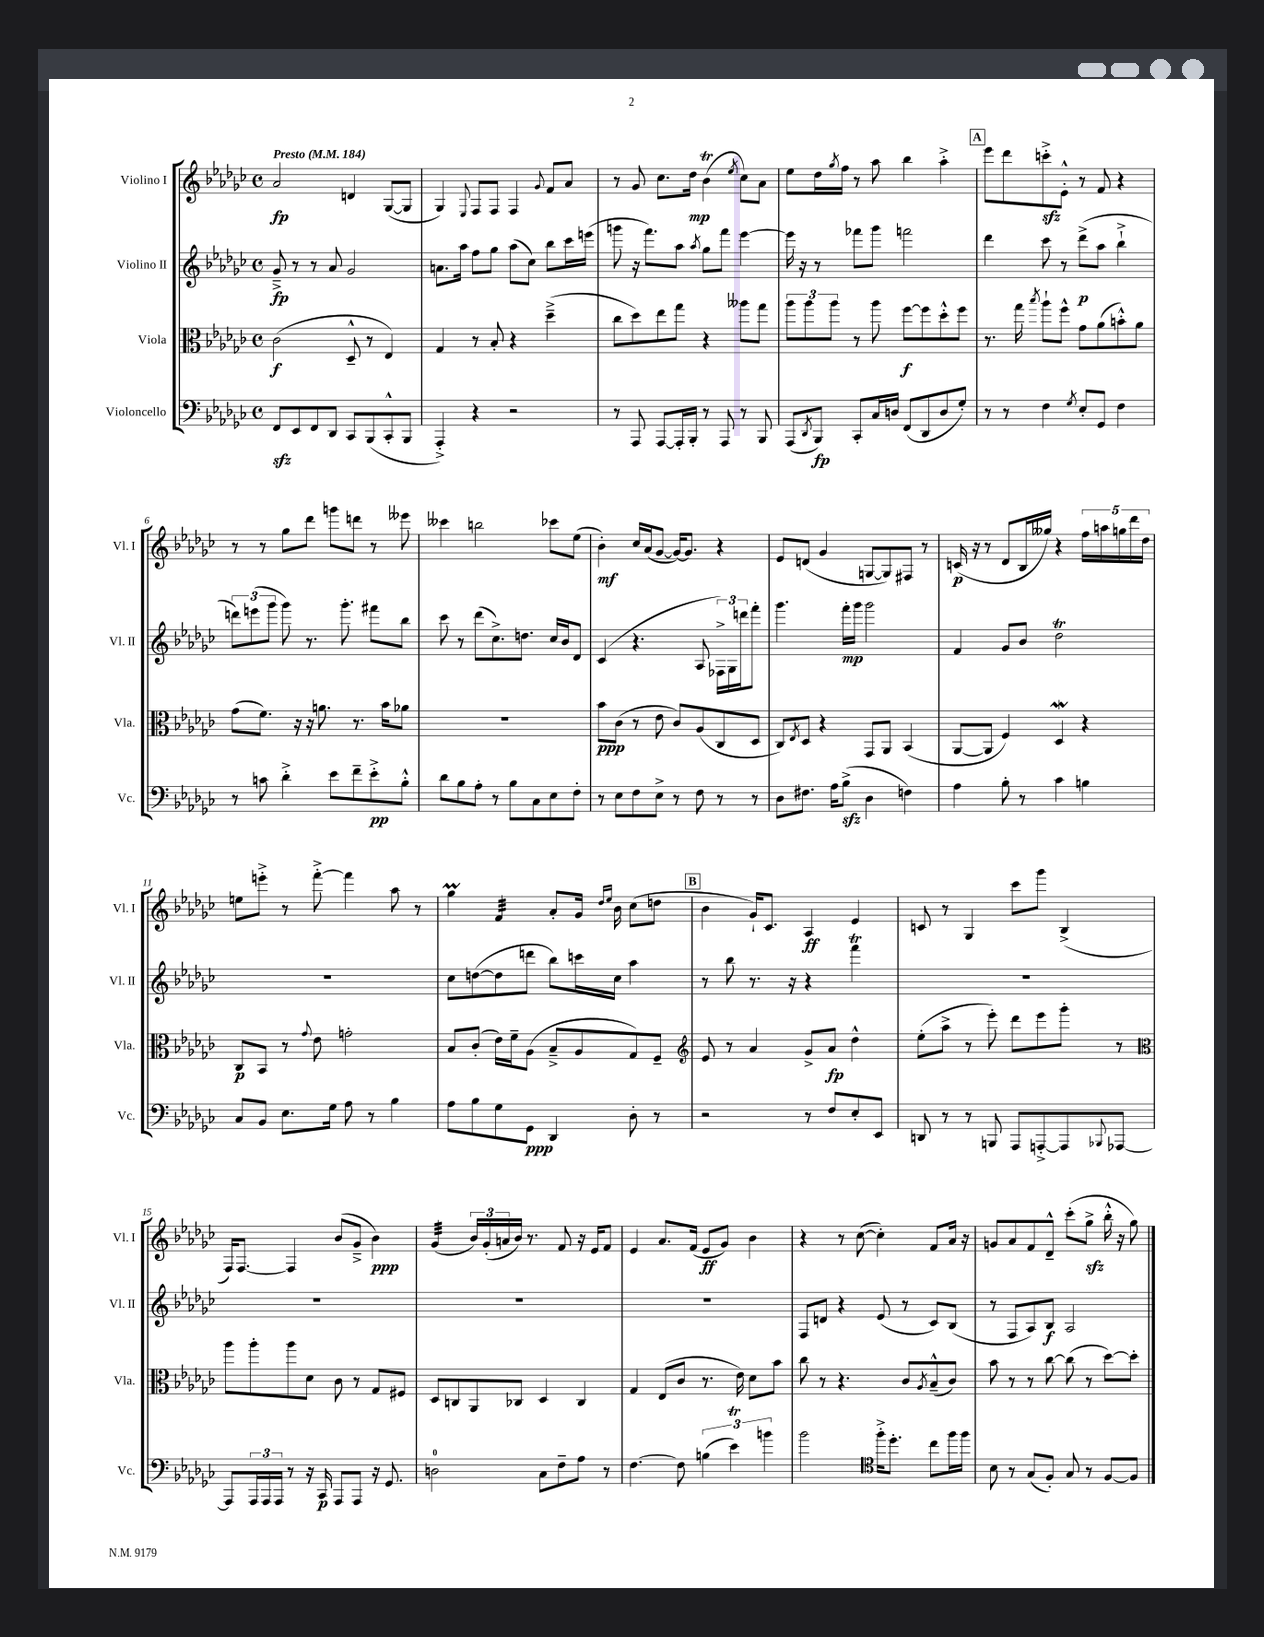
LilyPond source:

<<
\new StaffGroup <<
\new Staff = "s0" \with { instrumentName = "Violino I" shortInstrumentName = "Vl. I" } {
    \clef treble \key ges \major \defaultTimeSignature \time 4/4 \tempo "Presto" 4 = 184
    aes'2\fp d'4 ges8~( ges8 |
    ges4) \appoggiatura { ees8 } f8 f8 f4 \appoggiatura { ges'8 } f'8 aes'8 |
    r8 ges'8 ces''8. des''16\mp bes'4\trill( \acciaccatura { ees''8 } ces''8) aes'8 |
    ees''8 des''16 \acciaccatura { ges''8 } f''16 r8 aes''8 bes''4 aes''4-.-> |
    \mark \markup { \box "A" } ees'''8 des'''8 c'''8-.->\sfz ees'8-.-^ r8 f'8 r4 |
    r8 r8 ges''8 des'''8 g'''8 d'''8 r8 eeses'''8 |
    ceses'''4 b''2 ces'''8 ees''8( |
    bes'4-.\mf) ces''16 aes'16( ges'8~ ges'16~) ges'8. r4 |
    ees'8 d'8( ges'4 g8~ g8) fis8 r8 |
    c'16\p( r16 r8 des'8 bes16 geses''16) r4 \tuplet 5/4 { f''16 a''16 g''16 des'''16 des''16 } |
    e''8 e'''8-.-> r8 f'''8~-.-> f'''4 aes''8 r8 |
    ges''4\prall f'4:32 aes'8-. ges'16 \grace { des''16 ees''16 } bes'16 ces''8( d''8 |
    \mark \markup { \box "B" } bes'4 ges'16-!) ces'8. aes4\ff ees'4 |
    c'8 r8 ges4 ces'''8 ges'''8 bes4->( |
    f16) f8.~ f4 bes'8( ges'8---> bes'4\ppp) |
    ges'4:32( \tuplet 3/2 { bes'16) ges'16-.( a'16 } bes'16) r8. f'8 r16 ees'16 f'8 |
    ees'4 aes'8. f'16( ees'8\ff ges'8) bes'4 |
    r4 r8 ces''8~( ces''4-.) f'8 aes'16 r16 |
    g'8 aes'8 f'8 des'8---^ ces'''8-.( ges''8->\sfz bes''16-.-^ r16 ges''8) \bar "|." |
}
\new Staff = "s1" \with { instrumentName = "Violino II" shortInstrumentName = "Vl. II" } {
    \clef treble \key ges \major \defaultTimeSignature \time 4/4
    ges'8--->\fp r8 r8 aes'8 ges'2 |
    a'8. aes''16 f''8 ges''8 aes''8( ces''8) bes''8 ces'''16 e'''16( |
    g'''8 r16 f'''8.) aes''8 \acciaccatura { aes''8 } ges''8 f'''8 ees'''4~ |
    ees'''16 r16 r8 fes'''8 ges'''8 f'''2 |
    \mark \markup { \box "A" } des'''4 ces'''8 r8 des'''8->\p( aes''8 bes''4-!-> |
    \tuplet 3/2 { d'''8) e'''8( ges'''8 } ges'''8) r8. ges'''8.-. fis'''8 bes''8 |
    ces'''8 r8 des'''8( ces''8.->) d''8. ces''16 bes'16 des'8 |
    ces'4( r4. aes8 \tuplet 3/2 { fes16->) ges16 d'''16 } f'''8-. |
    ges'''4. f'''16-.\mp ges'''16 ges'''2 |
    f'4 ges'8 bes'8 des''2\trill |
    R1 |
    ces''8 d''8~( d''8 d'''8 bes''8) c'''16 ces''16 aes''4 |
    \mark \markup { \box "B" } r8 bes''8 r8. r16 r4 f'''4\trill |
    R1 |
    R1 |
    R1 |
    R1 |
    f8 d'8 r4 ees'8( r8 ces'8) bes8( |
    r8 f8 aes8) bes8\f aes2 \bar "|." |
}
\new Staff = "s2" \with { instrumentName = "Viola" shortInstrumentName = "Vla." } {
    \clef alto \key ges \major \defaultTimeSignature \time 4/4
    ces'2\f( des8---^ r8 ees4) |
    ges4 r8 bes8-. r4 des''4--->( |
    ces''8 des''8) ees''8 ges''8 r4 aeses''8 ges''8 |
    \tuplet 3/2 { aes''8 aes''8 aes''8 } r8 aes''8 f''8~\f f''8 des''8-.-^ f''8 |
    \mark \markup { \box "A" } r8. ges''16 \acciaccatura { bes''8 } aes''8-! f''8-^ ges'8 aes'8( b'8-.-^) aes'8 |
    ges'8( f'8.) r16 r16 a'8. r8. bes'16 aes'8 |
    R1 |
    bes'8\ppp ces'8( r8 ees'8 ces'8) aes8( ces8 des8 |
    ces8) \acciaccatura { ees8 } des8 r4 ges,8 aes,8 bes,4( |
    aes,8~ aes,8 f4) des4\mordent r4 |
    ces8\p bes,8 r8 \appoggiatura { ges'8 } ees'8 g'2-. |
    bes8 ces'8-.( ees'16) f'16-- aes8( bes8---> aes8 ges8) f8-- |
    \mark \markup { \box "B" } \clef treble ees'8 r8 aes'4 ges'8-> aes'8\fp des''4-^ |
    ees''8-.( aes''8-> r8 ees'''8-.) des'''8 ees'''8 ges'''8-. r8 |
    \clef alto aes''8 aes''8-. aes''8 des'8 ces'8 r8 ges8 fis8 |
    des8 c8 aes,8 ces8 des4 ces4 |
    ges4 ees8( ces'8 r8. ees'16) des'8 bes'8 |
    ces''8 r8 r4. ces'8 \acciaccatura { aes8 } bes8---^( ces'8) |
    bes'8 r8 r8 ces''8~ ces''8( r8 des''8~) des''8-. \bar "|." |
}
\new Staff = "s3" \with { instrumentName = "Violoncello" shortInstrumentName = "Vc." } {
    \clef bass \key ges \major \defaultTimeSignature \time 4/4
    f,8\sfz ees,8 f,8 des,8 ces,8 bes,,8( ces,8-.-^ bes,,8 |
    aes,,4-.->) r4 r2 |
    r8 aes,,8 aes,,8~ aes,,16-. bes,,16-. r8 aes,,8 r8 bes,,8 |
    aes,,8( \acciaccatura { des,8 } bes,,8\fp) ces,8-. ces16 d16 f,8( des,8 d8 ges8-.) |
    \mark \markup { \box "A" } r8 r8 f4 \acciaccatura { ges8 } ees8-. ges,8 f4 |
    r8 c'8 des'4-.-> ees'8 f'8-- ees'8-.->\pp bes8-.-^ |
    des'8 bes8 aes8-. r8 bes8 ces8 ees8 f8-. |
    r8 ees8 f8 ees8-> r8 f8 r8 r8 |
    des8 fis8. aes16 bes8->\sfz( des4 f4) |
    aes4 bes8-. r8 ces'4 b4 |
    ces8 bes,8 ees8. ges16 aes8 r8 bes4 |
    aes8 bes8 ges8 ges,8\ppp des,4 des8-. r8 |
    \mark \markup { \box "B" } r2 r8 f8 ees8-. ees,8 |
    d,8 r8 r8 b,,8 aes,,8 a,,8~-.-> a,,8 \appoggiatura { bes,,8 } aes,,8~ |
    aes,,8 \tuplet 3/2 { aes,,16 aes,,16 aes,,16 } r8 r16 ces,16\p aes,,8 aes,,8 r16 ges,8. |
    d2-0 ces8 f8-- aes8 r8 |
    f4.~ f8 \tuplet 3/2 { b4( ees'4\trill) b'4 } |
    bes'2 \clef tenor f''16-.-> des''8.-. ces''8 f''16 f''16 |
    bes8 r8 ges8( f8-.) ges8 r8 f8~ f8 \bar "|." |
}
>>
>>
